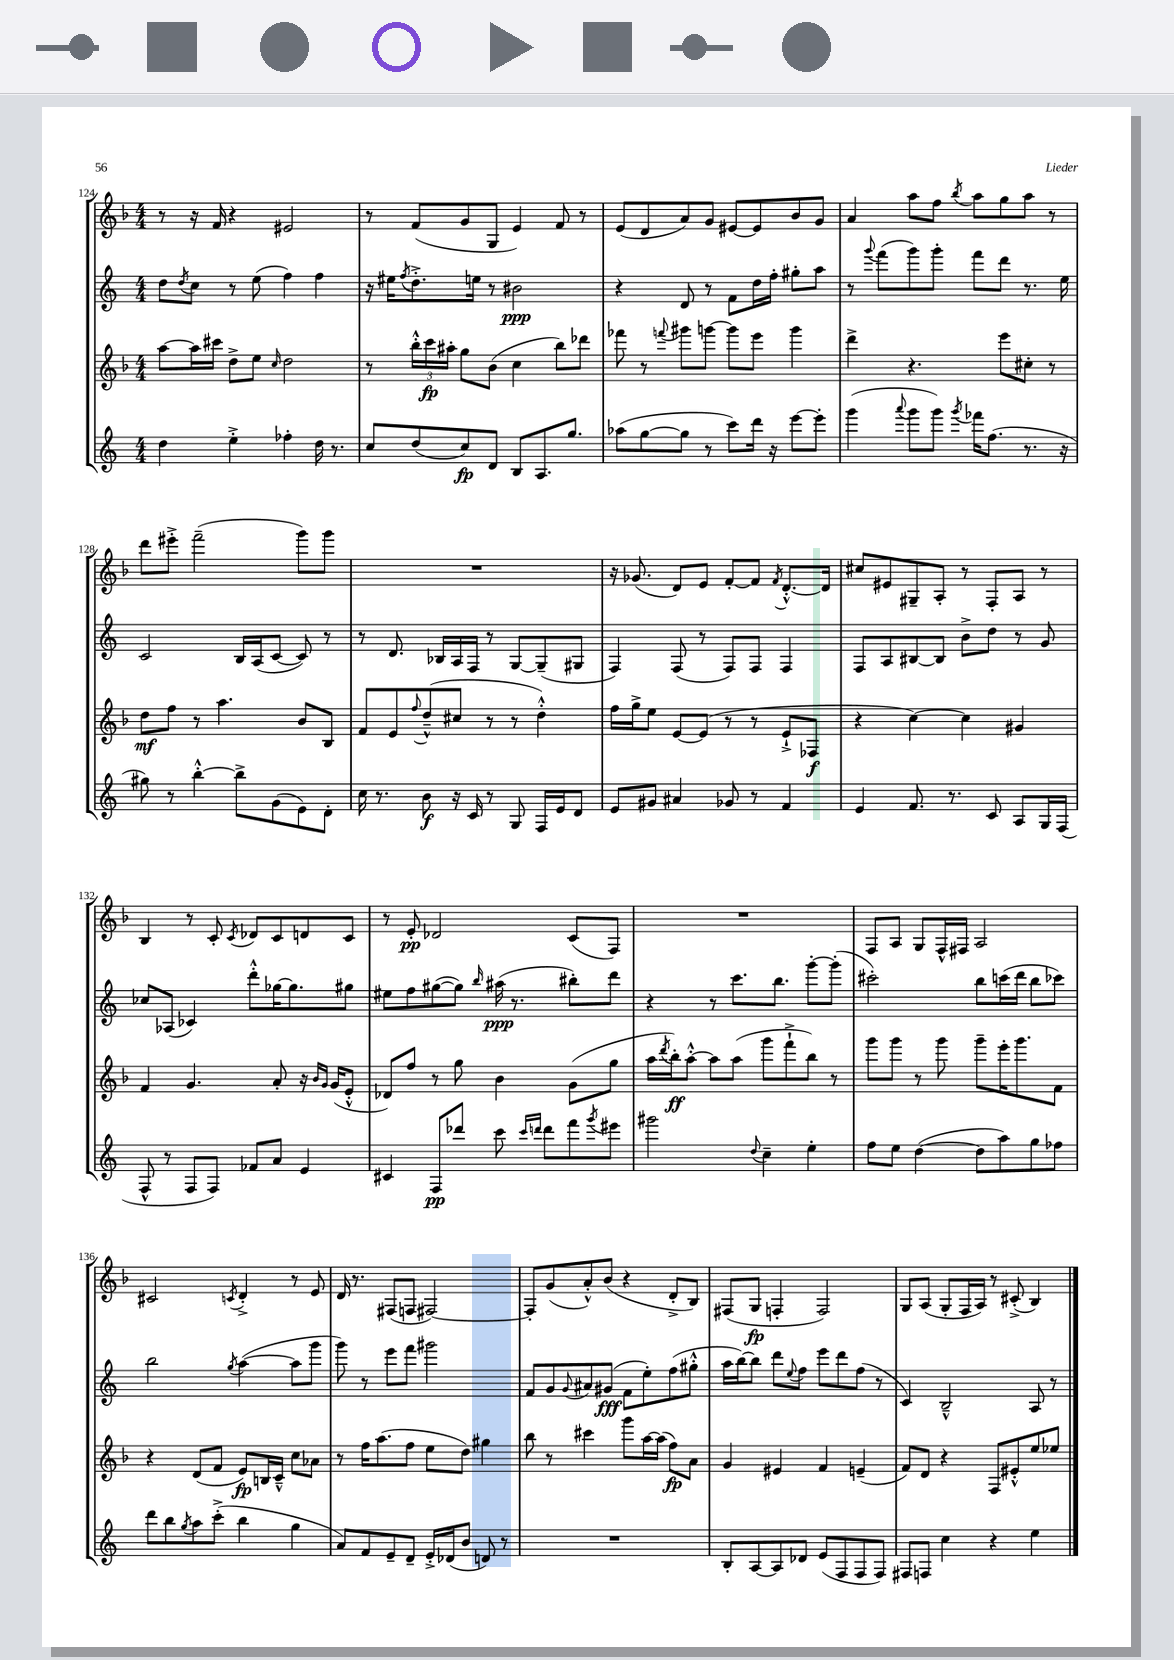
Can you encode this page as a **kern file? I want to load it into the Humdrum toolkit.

**kern	**kern	**kern	**kern
*staff4	*staff3	*staff2	*staff1
*clefG2	*clefG2	*clefG2	*clefG2
*k[]	*k[b-]	*k[]	*k[b-]
*M4/4	*M4/4	*M4/4	*M4/4
4dd\	[8aa\L	8dd\L	8r
.	.	8qdd/	.
.	16aa\]L	8cc\J	16r
.	16ccc#\JJ	.	16f/
4ee'^\	8dd^\L	8r	4r
.	8ee\J	(8ee\	.
.	16qqcc/	.	.
4ff-'\	2dd\	4ff\)	2e#/
16dd\	.	4ff\	.
8.r	.	.	.
=	=	=	=
8cc/L	8r	16r	8r
.	.	16ee#\LK	.
.	.	8qff/	.
(8dd/	24bb-'^^\LL	8.dd'^\	(8f/L
.	24ccc\	.	.
.	24aa#'\JJ	.	.
8cc/)	8gg\L	.	8g/
.	.	16ee\Jk	.
8d/J	(8b-\J	8r	8G/J
8B/L	4cc\	2b#\	4e/)
8.A/	.	.	.
.	8bb-\L)	.	8f/
8.gg/J	.	.	.
.	8ddd-\J	.	8r
=	=	=	=
(8aa-\L	8fff-\	4r	(8e/L
[8gg\	8r	.	8d/
.	8qqfff/	.	.
8gg\]J	8ggg#\L	8d/	8a/)
8r	[8ggg\J	8r	8g/J
8ccc\L)	8ggg\]L	8f\L	[8e#/L
16ddd\Jk	8eee\J	16dd\L	8e#/]
16r	.	16ff'\JJ	.
[8eee\L	4ggg\	8gg#'\L	8b-/
8eee'\]J	.	8aa\J	8g/J
=	=	=	=
(4ggg\	4ddd^\	8r	4a/
.	.	8qqggg/	.
.	.	(8fff\L	.
8qqaaa/	.	.	.
8ggg\L	4.r	8ggg\)	8aa\L
8ggg\J)	.	8ggg'\J	8ff\J
8qggg/	.	.	8qbb-/
16fff-\LK	.	8fff\L	8aa\L
(8.ff\J	.	.	.
.	8eee\L	8ddd\J	8gg\
8.r	8cc#'\J	8.r	8aa\J
.	8r	.	8r
16r	.	16ee\	.
=	=	=	=
8gg#\)	8dd\L	2c/	8ddd\L
8r	8ff\J	.	8eee#'^\J
[4bb'^^\	8r	.	(2fff~\
.	4.aa\	.	.
8bb^\]L	.	16B/LL	.
.	.	(16A/J	.
(8g\	.	[8c/J	.
8e\)	8b-/L	8c/])	8ggg\L)
8d'\J	8B-/J	8r	8ggg\J
=	=	=	=
16cc\	8f/L	8r	1r
8.r	.	.	.
.	8e/	8.d/	.
.	8qqff/	.	.
8b\	(8dd~^^/	.	.
.	.	16B-/LL	.
16r	8cc#/J	16A/	.
16c/	.	16F/JJ	.
8r	8r	8r	.
8G/	8r	[8G/L	.
16F/LL	4dd'^^\)	(8G~/]	.
16e/J	.	.	.
8d/J	.	8G#/J	.
=	=	=	=
8e/L	16ff\LL	4F/)	16r
.	16gg^\J	.	(8.g-/
8g#/J	8ee\J	.	.
4a#/	[8e/L	(8F/	8d/L)
.	(8e/]J	8r	8e/J
8g-/	8r	8F/L)	[8f'/L
8r	8r	8F/J	8f/]J
.	.	.	8qf/
4f/	8e`^/L	4F/	[8.d'^^/L
.	8F-/J	.	.
.	.	.	16d/]Jk
=	=	=	=
4e/	4r	8F/L	8cc#/L
.	.	8A/	8e#/
8.f/	[4cc\)	[8B#/	8G#~/
.	.	8B#/]J	8A'/J
8.r	.	.	.
.	4cc\]	8b^\L	8r
8c/	.	8dd\J	8F'/L
8A/L	4g#/	8r	8A/J
16G/L	.	8g/	8r
(16F/JJ	.	.	.
=	=	=	=
8F^^/	4f/	8cc-/L	4B-/
8r	.	(8A-/J	.
8F/L	4.g/	4c-/)	8r
8F/J)	.	.	8c'/
.	.	.	8qc/
8f-/L	.	8ddd'^^\L	8d-/L
8a/J	8a'/	[16gg-\K	8c/
.	.	8.gg-\]	.
4e/	16r	.	8d/
.	16qqb-/LL	.	.
.	16qqg/JJ	.	.
.	(16g/LK	.	.
.	8e'^^/J	8gg#\J	8c/J
=	=	=	=
4c#/	8d-/L)	8ee#\L	8r
.	8ff/J	8ff\	8e'/
8F/L	8r	([8gg#\	2d-/
8ddd-/J	8gg\	8gg#\]J)	.
.	.	16qqbb/	.
8ccc\	4b-\	(16aa#\	.
.	.	8.r	.
16qqccc/LL	.	.	.
16qqddd/JJ	.	.	.
8ddd\L	.	.	.
8fff\	(8g\L	8bb#'\L)	(8c/L
8qggg/	.	.	.
8eee#\J	8gg\J	8ddd\J	8F/J)
=	=	=	=
2ggg#\	16aa\LL	4r	1r
.	8qddd/	.	.
.	16bb-'\J)	.	.
.	[8aa'^^\J	.	.
.	8aa\]L	8r	.
.	(8aa\J	8.ccc\L	.
8qqdd/	.	.	.
4cc~\	8ggg\L	.	.
.	.	8.bb\J	.
.	8fff`^\	.	.
4ee'\	8bb-\J)	[8ggg'\L	.
.	8r	(8ggg'\]J	.
=	=	=	=
8ff\L	8ggg\L	2ccc#'\)	8F/L
8ee\J	8ggg\J	.	8A/J
([4dd\	8r	.	8G/L
.	8ggg\	.	16F^^/L
.	.	.	16F#/JJ
8dd\]L	8ggg~\L	8bb\L	2A/
8aa\)	16eee'\K	(16ccc\L	.
.	8.ggg\	16ddd\JJ	.
8gg\	.	8bb\L	.
8ff-\J	8f\J	8ccc-\J)	.
=	=	=	=
8ddd\L	4r	2bb\	2c#/
8bb\	.	.	.
8qgg/	.	.	.
8aa\	(8d/L	.	.
(8ccc'^\J	8f/J	.	.
.	.	8qgg/	8qc/
4bb\	8e/L)	([4aa\	4d'^/
.	16B/L	.	.
.	16c~^^/JJ	.	.
4gg\	8cc\L	8aa\]L	8r
.	8a-\J	8ggg\J	8e/
=	=	=	=
8a/L)	8r	8ggg\)	16d/
.	.	.	8.r
8f/	16ff\LK	8r	.
.	(8.aa\	.	.
8e~/	.	8eee\L	(8F#/L
8d~/J	8ff\J	8fff\J	8F/J
16e'^/LL	8ee\L	2ggg#\	[2F#/)
(16d-/J	.	.	.
8b/J	8dd\J)	.	.
8d/)	4gg#\	.	.
8r	.	.	.
=	=	=	=
1r	8bb-\	8f/L	8F#'/]L
.	8r	8g/	(8g/
.	.	8qqg/	.
.	4ccc#\	8a#/	8a'^^/)
.	.	(8g#/J	(8b-/J
.	8ggg\L	8f\L	4r
.	[16aa\L	8ee'\)	.
.	(16aa\]JJ	.	.
.	8ff\L)	(8ff\	8d'^/L
.	8a\J	8gg#'^^\J	8B-/J)
=	=	=	=
8B'/L	4g/	16aa\LL	(8F#/L
.	.	[16bb\J)	.
[8A/	.	8bb\]J	8G/J
8A/]	4e#/	8ddd\L	4F'/
.	.	8qqee/	.
8d-/J	.	8ff\J	.
(8e/L	4f/	8eee\L	2F/)
8F/	.	8ddd\	.
8F/	(4e~/	(8ff\J	.
8F/J)	.	8r	.
=	=	=	=
8F#/L	8f/L)	4c/)	8G/L
8F/J	8d/J	.	(8A/J
4cc\	4r	2B~^^/	8G'/L
.	.	.	16F/L
.	.	.	16A/JJ)
4r	8F/L	.	8r
.	8e#'^^/	.	(8c#'^/
4ee\	8ee/	8A/	4B-/)
.	8ee-/J	8r	.
==	==	==	==
*-	*-	*-	*-
